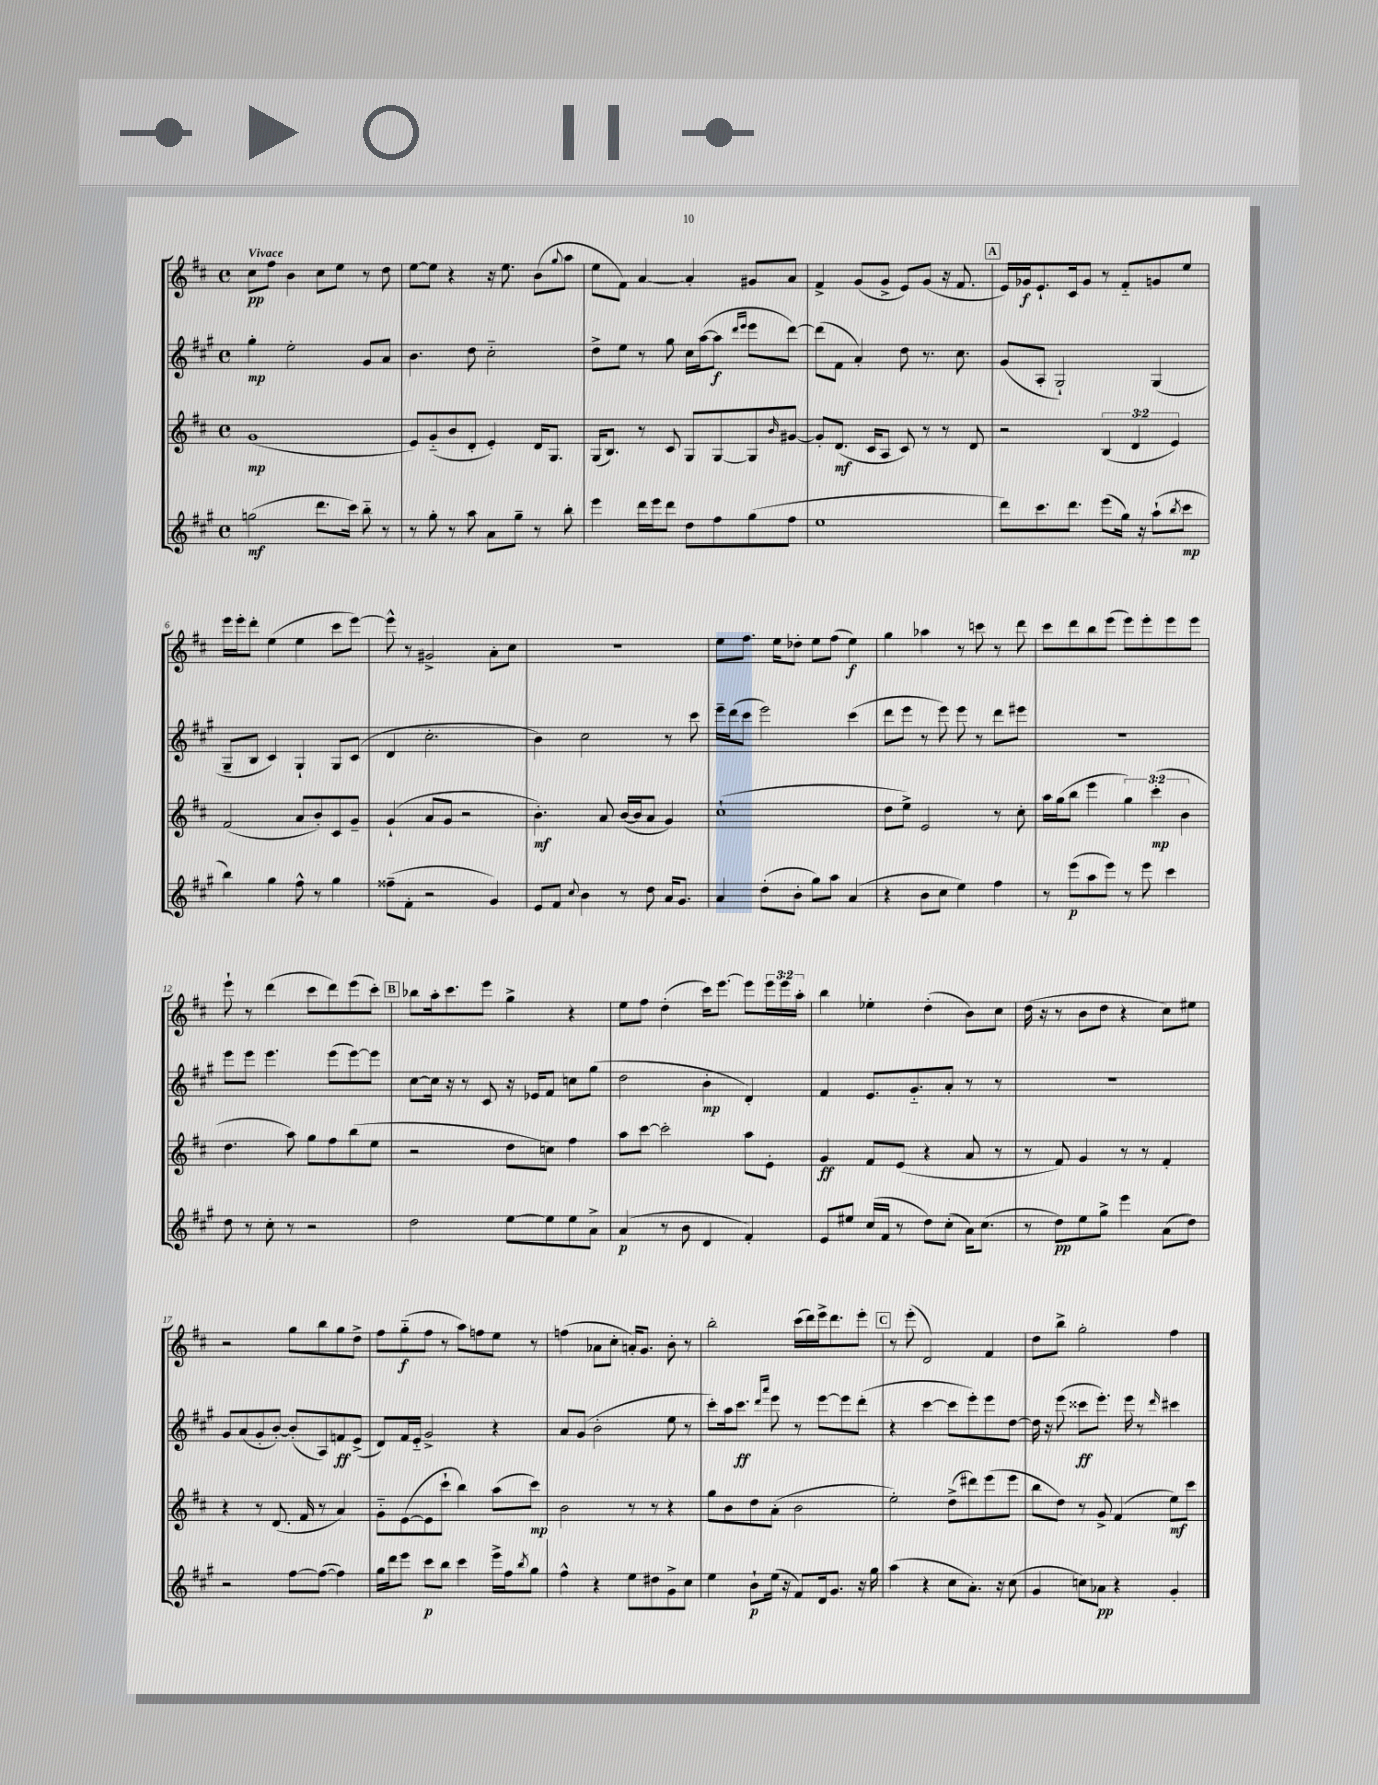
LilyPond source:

<<
\new StaffGroup <<
\new Staff = "s0" {
    \clef treble \key d \major \defaultTimeSignature \time 4/4 \override Staff.TupletNumber.text = #tuplet-number::calc-fraction-text \tempo "Vivace"
    cis''8\pp fis''8 b'4 cis''8 e''8 r8 d''8 |
    e''8~ e''8 r4 r16 e''8. b'8( \appoggiatura { g''8 } a''8 |
    e''8 fis'8) a'4~ a'4-. gis'8 a'8 |
    fis'4-> g'8( g'8-> e'8) g'8( r16 fis'8. |
    \mark \markup { \box "A" } e'16) ges'16\f e'8.-! cis'16 ges'8 r8 fis'8-_ g'8 e''8 |
    e'''16 e'''16-. d'''8-. e''4( e''4 cis'''8 e'''8~) |
    e'''8-^ r8 gis'2-> a'8-. cis''8 |
    R1 |
    e''8 fis''8. e''16 des''8-. e''8 fis''8( e''4\f) |
    g''4 aes''4 r8 c'''8 r8 d'''8 |
    cis'''8 d'''8 b''8 e'''8( e'''8) e'''8-. e'''8 e'''8 |
    e'''8-! r8 d'''4( cis'''8 d'''8) e'''8( cis'''8-.) |
    \mark \markup { \box "B" } bes''8 a''16-. cis'''8. e'''8 g''4-> r4 |
    e''8 fis''8 d''4-.( cis'''16) e'''8.~ e'''8 \tuplet 3/2 { e'''16 e'''16 a''16-. } |
    b''4 ees''4-. d''4-.( b'8) cis''8 |
    d''16( r16 r8 b'8 d''8 r4 cis''8) eis''8 |
    r2 g''8 b''8 g''8 d''8-> |
    fis''8 g''8-_\f( fis''8 r8 a''8) f''8 e''8 r8 |
    f''4( aes'8 cis''8-. a'16-.) g'8. b'8-. r8 |
    b''2-. cis'''16( d'''16) e'''16-> d'''8. e'''8-. |
    \mark \markup { \box "C" } r8 e'''8-.( d'2) fis'4 |
    d''8 b''8-> g''2-. fis''4 \bar "|." |
}
\new Staff = "s1" {
    \clef treble \key a \major \defaultTimeSignature \time 4/4
    gis''4-.\mp e''2-. gis'8 a'8 |
    b'4. d''8 cis''2-_ |
    d''8-> e''8 r8 gis''8 cis''16 a''16~( a''8\f \grace { d'''16 e'''16 } e'''8 d'''8~) |
    d'''8( fis'8 a'4-.) d''8 r8. cis''8. |
    \mark \markup { \box "A" } gis'8( a8-. gis2-!) gis4( |
    gis8-- b8 cis'4) gis4-! gis8 cis'8( |
    d'4 cis''2.-. |
    b'4) cis''2 r8 cis'''8 |
    e'''16-- d'''16( cis'''8 e'''2) cis'''4( |
    d'''8 e'''8 r8 e'''8) e'''8 r8 d'''8 eis'''8 |
    r1 |
    e'''8 e'''8 e'''4. e'''8( e'''8~) e'''8 |
    \mark \markup { \box "B" } cis''8~ cis''16 r16 r8 cis'8 r16 ees'16 fis'8 c''8 gis''8( |
    d''2 b'4-.\mp d'4-.) |
    fis'4 e'8. gis'8.-_ a'8-. r8 r8 |
    R1 |
    gis'8 a'8( gis'8-. b'8~-.) b'8-.( a8) f'8\ff e'8->( |
    d'8) fis'16 e'16-_ gis'2-> r4 |
    a'8 gis'8( b'2-. e''8 r8 |
    cis'''8-.) a''16 cis'''8.\ff \grace { d'''16 a'''16 } e'''8 r8 e'''8~ e'''8 d'''8-.( |
    \mark \markup { \box "C" } r4 cis'''4~ cis'''8 e'''8-.) e'''8 d''8~ |
    d''16 r16 e'''8( cisis'''8\ff e'''8.-.) e'''16 r8 \grace { d'''16 } cis'''4 \bar "|." |
}
\new Staff = "s2" {
    \clef treble \key d \major \defaultTimeSignature \time 4/4 \override Staff.TupletNumber.text = #tuplet-number::calc-fraction-text
    g'1\mp( |
    e'8) g'8-_( b'8 d'8-. e'4-.) d'16 g8. |
    g16( b8.) r8 cis'8 g8 g8~ g8 \grace { b'16 } gis'8~ |
    gis'8-. d'8.\mf( cis'16 a8 cis'8) r8 r8 d'8 |
    \mark \markup { \box "A" } r2 \tuplet 3/2 { b4( d'4 e'4) } |
    fis'2( a'8 b'8-.) cis'8 g'8-- |
    g'4-!( a'8 g'8 r2 |
    b'4.-.\mf) a'8 b'16~( b'16 a'8 g'4) |
    cis''1-!( |
    d''8 e''8->) e'2 r8 cis''8-. |
    a''16 g''16( b''8 e'''4 \tuplet 3/2 { g''4) cis'''4-.\mp( b'4 } |
    d''4. a''8) g''8 fis''8 b''8( e''8 |
    \mark \markup { \box "B" } r2 d''8 c''8) fis''4 |
    a''8 cis'''8~ cis'''2-. a''8 e'8-. |
    g'4\ff fis'8 e'8( r4 a'8 r8 |
    r8 fis'8) g'4 r8 r8 fis'4-. |
    r4 r8 d'8.( fis'16 r8 a'4) |
    g'8-_ e'8~( e'8 cis'''8-! b''4) a''8( cis'''8\mp) |
    b'2 r8 r8 r4 |
    g''8 b'8 d''8 a'8-.( b'2 |
    \mark \markup { \box "C" } e''2-.) d''8->( dis'''8) e'''8( e'''8 |
    b''8 d''8) r8 g'8-> fis'4( e''8\mf) cis'''8 \bar "|." |
}
\new Staff = "s3" {
    \clef treble \key a \major \defaultTimeSignature \time 4/4
    g''2\mf( d'''8. cis'''16) b''8-_ r8 |
    r8 gis''8-. r8 a''8 a'8 gis''8-- r8 b''8-. |
    e'''4 d'''16 e'''16 d'''8 d''8 fis''8 gis''8( fis''8 |
    e''1 |
    \mark \markup { \box "A" } d'''8) cis'''8. d'''8. e'''8( gis''16) r16 a''8-!( \acciaccatura { b''8 } cis'''8\mp |
    b''4) gis''4 fis''8-^ r8 gis''4 |
    fisis''8--( fis'8-. r2 gis'4) |
    e'8 fis'8 \appoggiatura { cis''8 } b'4 r8 d''8 a'16 gis'8. |
    a'4 d''8-.( b'8-. gis''8) a''8 a'4( |
    r4 b'8 cis''8 e''4) fis''4 |
    r8 e'''8\p( a''8 e'''8) r8 e'''8 cis'''4 |
    d''8 r8 cis''8-. r8 r2 |
    \mark \markup { \box "B" } d''2 e''8~ e''8 e''8 a'8-> |
    a'4\p( r8 b'8 d'4 fis'4-.) |
    e'8 eis''8 cis''16( fis'16 r8 d''8) cis''8-.( a'16) cis''8.( |
    r8 d''8\pp) e''8 gis''8-> e'''4 a'8( d''8) |
    r2 fis''8~ fis''8~( fis''4) |
    gis''16 d'''16 e'''8 cis'''8\p b''8 cis'''4 e'''16-> fis''16 \acciaccatura { b''8 } gis''8 |
    fis''4-^ r4 e''8 dis''8 gis'8-> cis''8 |
    e''4 b'8-!\p e''16( r16 fis'8) d'16 gis'8. r16 gis''16 |
    \mark \markup { \box "C" } a''4( r4 cis''8 a'8.-.) r16 cis''8( |
    gis'4 c''8) aes'8\pp r4 gis'4-. \bar "|." |
}
>>
>>
